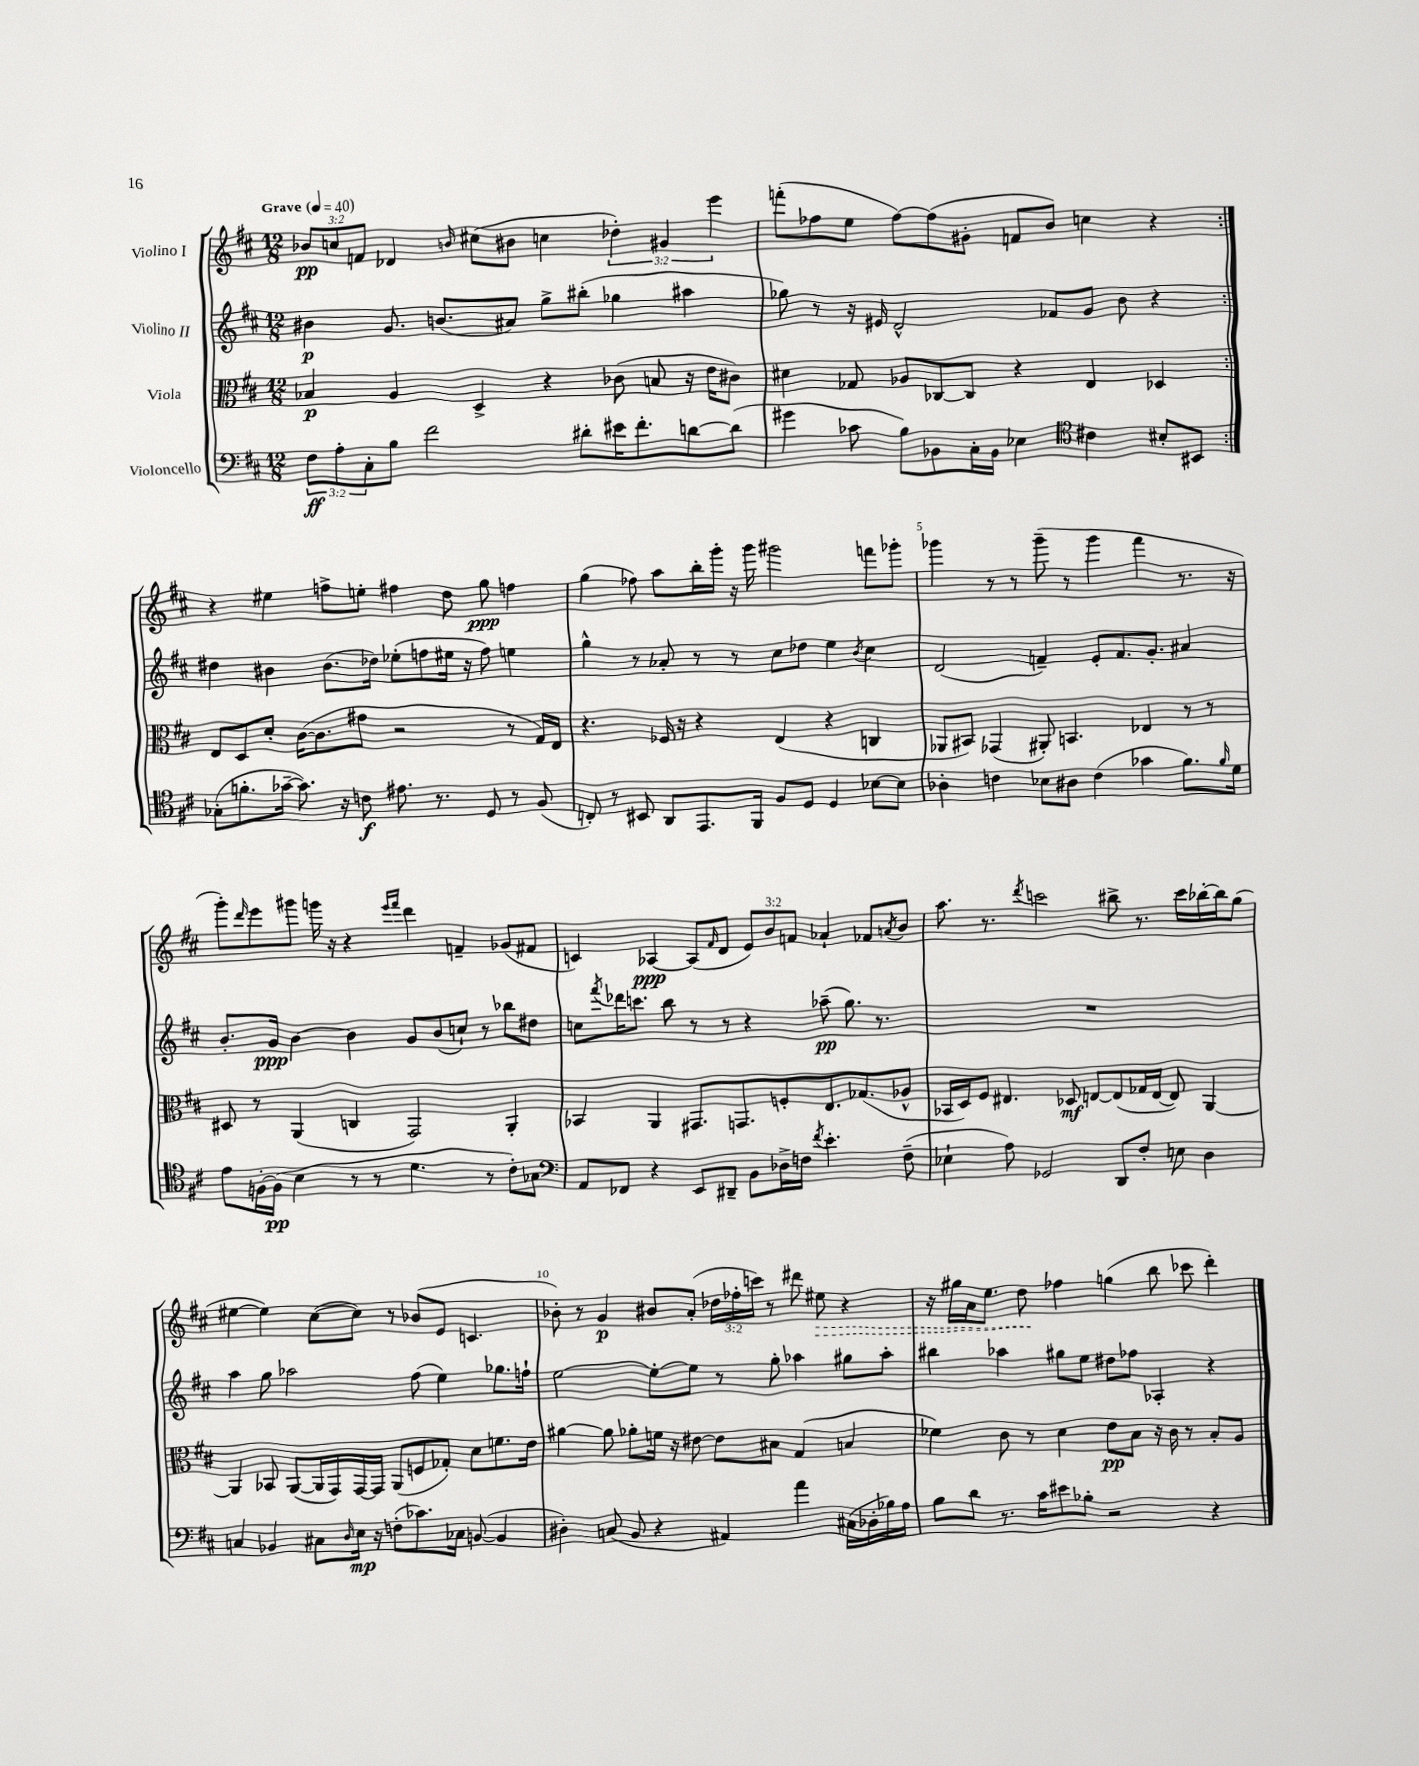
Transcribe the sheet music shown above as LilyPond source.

<<
\new StaffGroup <<
\new Staff = "s0" \with { instrumentName = "Violino I" } {
    \clef treble \key d \major \numericTimeSignature \time 12/8 \override Staff.TupletNumber.text = #tuplet-number::calc-fraction-text \tempo "Grave" 4 = 40
    \repeat volta 2 { \tuplet 3/2 { bes'8\pp c''8 f'8 } des'4 \grace { b'16 } cis''8( bis'8 c''4 \tuplet 3/2 { des''4-.) gis'4 e'''4 } |
    f'''8-.( fes''8 e''8 fes''8~) fes''8( gis'8-. f'8 b'8) c''4 r4 | }
    r4 eis''4 f''8-> e''8-. fis''4 d''8 g''8\ppp f''4 |
    g''4( fes''8) a''8 b''16-. g'''16-. r16 g'''16 gis'''2 f'''8 ges'''8-. |
    ges'''4 r8 r8 ges'''8--( r8 ges'''4 fis'''4 r8. r16 |
    g'''8-.) \grace { d'''16 } e'''8 gis'''8 g'''16 r16 r4 \grace { e'''16 fis'''16 } d'''4 f'4-- ges'8( fis'8 |
    c'4) aes4~\ppp aes8( \grace { fis'16 } d'8 \tuplet 3/2 { e'8) b'8 f'8 } aes'4-! fes'8 \acciaccatura { a'8 } b'8 |
    a''8. r8. \acciaccatura { d'''8 } c'''2 bis''8-> r8. c'''16 bes''16~-. bes''16 g''8( |
    eis''4~ eis''4) cis''8~( cis''8) r8 bes'8( e'8 c'4. |
    bes'8-.) r8 g'4\p bis'8 a'8-.( \tuplet 3/2 { des''16 fes''16-. c'''16) } r8 dis'''8 \once \override Hairpin.style = #'dashed-line eis''8\> r4 |
    r16 gis''16 a'16 e''8. d''8\! fes''4 g''4( b''8 ces'''8 d'''4-.) \bar "|." |
}
\new Staff = "s1" \with { instrumentName = "Violino II" } {
    \clef treble \key d \major \numericTimeSignature \time 12/8
    \repeat volta 2 { bis'4\p g'8. b'8.( ais'8) g''8-> bis''8-.( ges''4 ais''4 |
    ges''8) r8 r16 eis'16 d'2-^ fes'8 g'8 b'8 r4 | }
    dis''4 bis'4 bis'8.( des''16) ees''8-.( f''8 eis''16 r16 f''8) e''4 |
    g''4-^ r8 aes'8-. r8 r8 cis''8 des''8 e''4 \acciaccatura { b'8 } cis''4 |
    d'2( f'4--) e'8-. f'8. g'8.-. ais'4 |
    b'8.-. g'16\ppp b'4~ b'4 g'8 b'8( c''8-!) r8 bes''8 dis''8 |
    c''8 \acciaccatura { fis'''8 } des'''16 c'''8. b''8 r8 r8 r4 aes''8--\pp( g''8.) r8. |
    R1. |
    a''4 g''8 aes''2 fis''8( e''4) ges''8. f''16-! |
    e''2~ e''8~-. e''8 r8 g''8-. aes''4 gis''8 aes''8-. |
    bis''4 aes''4 gis''8 e''8 dis''8 fes''8 aes4-. r4 \bar "|." |
}
\new Staff = "s2" \with { instrumentName = "Viola" } {
    \clef alto \key d \major \numericTimeSignature \time 12/8
    \repeat volta 2 { bes4\p a4 d4-> r4 ces'8( b8 r16 e'16 cis'8) |
    dis'4 ges8 aes8 ces8~ ces8 r4 e4 des4 | }
    e8 d8 d'8-. cis'16~( cis'8. gis'8 r2 r8 g16) e16 |
    r4. fes16 r16 r4 e4( r4 c4 |
    aes,8 bis,8) ges,4( ais,8-.) b,4. ees4 r8 r8 |
    dis8 r8 a,4( c4 g,2) a,4-. |
    bes,4 a,4 gis,8. g,8. f8-. e8. ges8.( aes8-^ |
    bes,16 d16) fis8 eis4. des8\mf e8~ e8( ges16 e16~ e8) a,4~ |
    a,4 bes,8 a,8~( a,16 g,16) g,16~ g,16 a,8( f8 ges8-.) d'8 f'8. e'16 |
    ais'4~ ais'8 aes'8-. f'16 r16 eis'8~ eis'8 bis8 g4( b4 |
    fes'4) cis'8 r8 d'4 e'8\pp b8 r16 cis'16 r8 b8-. a8 \bar "|." |
}
\new Staff = "s3" \with { instrumentName = "Violoncello" } {
    \clef bass \key d \major \numericTimeSignature \time 12/8 \override Staff.TupletNumber.text = #tuplet-number::calc-fraction-text
    \repeat volta 2 { \tuplet 3/2 { fis8\ff a8-. cis8-. } b8 fis'2 dis'8-. eis'16 fis'8.-. d'8~ d'8( |
    gis'4 ces'8 b8) bes,8 cis16-. bes,16 ees4 \clef tenor cis'4 bis8-. bis,8 | }
    ges8-.( f'8.-. ges'16~-- ges'8.) r16 c'8\f eis'8. r8. d8 r8 fis8( |
    c8-.) r8 bis,8 a,8 e,8. fis,16 fis8 d8 d4 bes8~ bes8 |
    aes4-. c'4 bes8 ais8 c'4( ges'4 fis'8.) \grace { fis'16 } d'16 |
    e'8 f16~-. f16\pp( b4 r8 r8 d'4. r8 cis'8-.) ges8 |
    \clef bass a,8 fes,8 r4 e,8 dis,8-- b,8 des16-> f16 \acciaccatura { fis'8 } e'4.-. f8--( |
    ees4-! a8) ges,2 d,8 fis8-. e8 d4 |
    c4 bes,4 cis8 \grace { d16 } e16\mp r16 f8-.( ces'8.) ces16 b,8~( b,4 |
    dis4-.) c8( b,8 r4 ais,4) a'4 cis16( des16-. bes16) a16 |
    b8 d'8 r8. cis'16 eis'8 bes8-. r2 r4 \bar "|." |
}
>>
>>
\layout { \context { \Score \override BarNumber.break-visibility = ##(#f #t #t) barNumberVisibility = #(every-nth-bar-number-visible 5) } }
